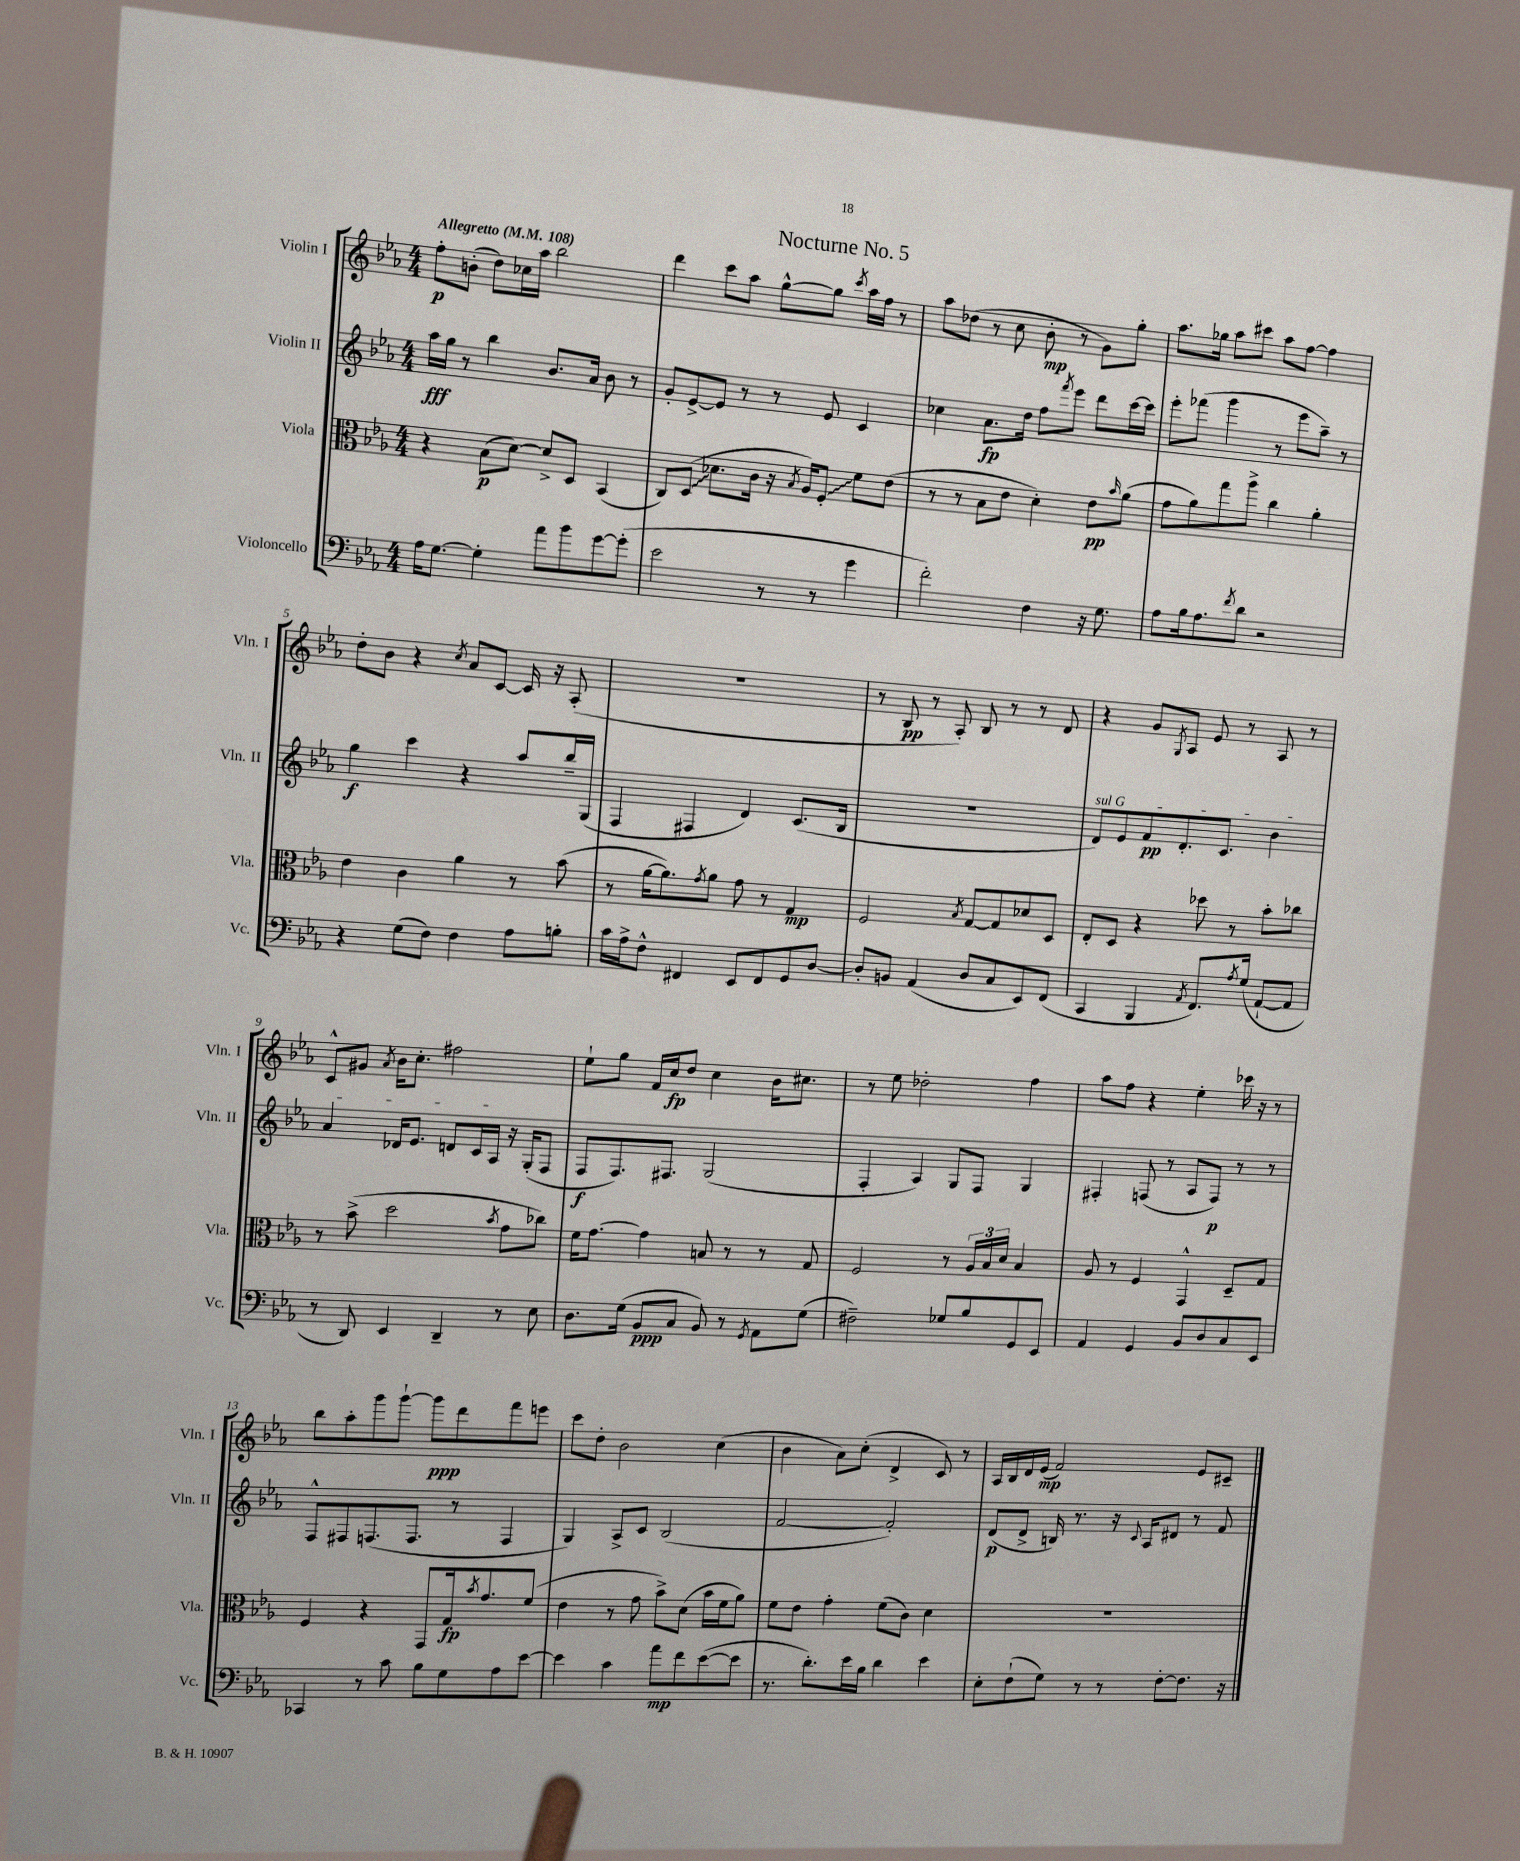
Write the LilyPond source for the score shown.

\header { title = "Nocturne No. 5" }
<<
\new StaffGroup <<
\new Staff = "s0" \with { instrumentName = "Violin I" shortInstrumentName = "Vln. I" } {
    \clef treble \key ees \major \numericTimeSignature \time 4/4 \tempo "Allegretto" 4 = 108
    f''8-.\p b'8-.( d''8) ces''16 aes''16 bes''2 |
    d'''4 c'''8 aes''8 g''8~-^ g''8 \acciaccatura { c'''8 } aes''16 f''16 r8 |
    aes''8 des''8( r8 c''8 bes'8-.\mp r8 g'8) g''8-. |
    aes''8. ges''16 aes''8 cis'''8 aes''8 f''8~ f''4 |
    d''8-. bes'8 r4 \acciaccatura { c''8 } aes'8 c'8~ c'16 r16 aes8-.( |
    R1 |
    r8 bes8\pp r8 aes8-.) bes8 r8 r8 d'8 |
    r4 g'8 \acciaccatura { g8 } aes8 ees'8 r8 aes8 r8 |
    c'8-^ gis'8 \acciaccatura { aes'8 } bes'16 c''8.-. fis''2 |
    ees''8-! g''8 f'16 c''16\fp d''8 c''4 bes'16 cis''8. |
    r8 ees''8 des''2-. f''4 |
    aes''8 f''8 r4 ees''4-. ces'''16 r16 r8 |
    bes''8 aes''8-. g'''8 g'''8~-! g'''8\ppp d'''8 f'''8 e'''8 |
    c'''8 d''8-. bes'2 c''4( |
    bes'4 aes'8) c''8-.( d'4-> c'8) r8 |
    aes16 bes16 d'16 ees'16\mp( f'2) ees'8 cis'8-- \bar "|." |
}
\new Staff = "s1" \with { instrumentName = "Violin II" shortInstrumentName = "Vln. II" } {
    \clef treble \key ees \major \numericTimeSignature \time 4/4
    aes''16\fff g''16 r8 bes''4 bes'8. aes'16 bes'8 r8 |
    g'8-. ees'8~-> ees'8 r8 r8 ees'8 c'4 |
    ces''4 aes'8.\fp d''16 f''8 \acciaccatura { f'''8 } ees'''8 d'''8 c'''16~ c'''16 |
    ees'''8-. fes'''8( g'''4 r8 ees'''8 aes''8--) r8 |
    g''4\f c'''4 r4 aes''8 bes''16-- g16( |
    f4 fis4 d'4) c'8.( bes16 |
    R1 |
    \once \override TextSpanner.bound-details.left.text = \markup { \italic "sul G" } d'8\startTextSpan) ees'8 f'8\pp d'8.-. c'8. bes'4 |
    aes'4 des'16 ees'8. d'8 c'16 aes16\stopTextSpan r16 g16-.( f8 |
    f8\f f8.) fis8. g2( |
    f4-. aes4) g8 f8 g4 |
    fis4-. f8( r8 aes8 f8\p) r8 r8 |
    f8-^ fis8 f8.( f8. r8 f4 |
    g4) aes8-> c'8 bes2( |
    f'2~ f'2-.) |
    d'8\p( d'8-> b16) r8. r16 \appoggiatura { c'8 } aes16 dis'8 r8 f'8 \bar "|." |
}
\new Staff = "s2" \with { instrumentName = "Viola" shortInstrumentName = "Vla." } {
    \clef alto \key ees \major \numericTimeSignature \time 4/4
    r4 bes8\p( d'8~) d'8-> d8 bes,4( |
    c8) \once \override Glissando.style = #'zigzag d8\glissando( des'8. c'16 r16 \acciaccatura { bes8 } aes16) \once \override Glissando.style = #'zigzag f8-.\glissando f'8 ees'8( |
    r8 r8 bes8 ees'8 d'4-.) ees'8\pp \grace { bes'16 } aes'8( |
    g'8 aes'8) g''8 aes''8-> c''4 aes'4-. |
    ees'4 c'4 aes'4 r8 bes'8( |
    r8 aes'16~ aes'8.) \acciaccatura { g'8 } aes'8 g'8 r8 g4\mp |
    f2 \acciaccatura { bes8 } g8~ g8 des'8 d8 |
    ees8-. d8 r4 des''8 r8 bes'8-. ces''8 |
    r8 bes'8->( d''2 \acciaccatura { bes'8 } g'8 ces''8) |
    f'16 g'8.~ g'4 b8 r8 r8 g8 |
    f2 r8 \tuplet 3/2 { aes16 bes16 d'16 } bes4 |
    aes8 r8 f4 g,4-^ d8-- g8 |
    f4 r4 g,8 g16\fp \acciaccatura { bes'8 } g'8. f'8( |
    ees'4 r8 g'8 bes'8->) d'8( bes'16 f'16 aes'8) |
    f'8 ees'8 g'4-. f'8( c'8) d'4 |
    R1 \bar "|." |
}
\new Staff = "s3" \with { instrumentName = "Violoncello" shortInstrumentName = "Vc." } {
    \clef bass \key ees \major \numericTimeSignature \time 4/4
    aes16 g8.~ g4-. aes'8 bes'8 g'8~ g'8-.( |
    ees'2 r8 r8 g'4 |
    f'2-.) f4 r16 g8. |
    aes8 bes16 aes8. \acciaccatura { f'8 } d'8 r2 |
    r4 g8( f8) f4 aes8 b8-. |
    c'16 aes16-> f8-^ fis,4 ees,8 fis,8 g,8 d8~ |
    d8-. b,8 aes,4( d8 c8 ees,8) f,8( |
    c,4 bes,,4 \acciaccatura { aes,8 } f,8.) \acciaccatura { aes8 } g16( aes,8~-! aes,8 |
    r8 d,8) ees,4 d,4-- r8 ees8 |
    d8. g16( bes,8\ppp c8 bes,8) r8 \acciaccatura { g,8 } aes,8 g8( |
    fis2--) ges8 bes8 g,8 ees,8 |
    aes,4 g,4 bes,8 d8 c8 ees,8 |
    ces,4 r8 c'8 bes8 g8 aes8 ees'8~ |
    ees'4 c'4 aes'8\mp f'8 ees'8~( ees'8 |
    r8. d'8.-.) ees'16 bes16 d'4 ees'4 |
    ees8-. f8-!( g8) r8 r8 f8~-. f8. r16 \bar "|." |
}
>>
>>
